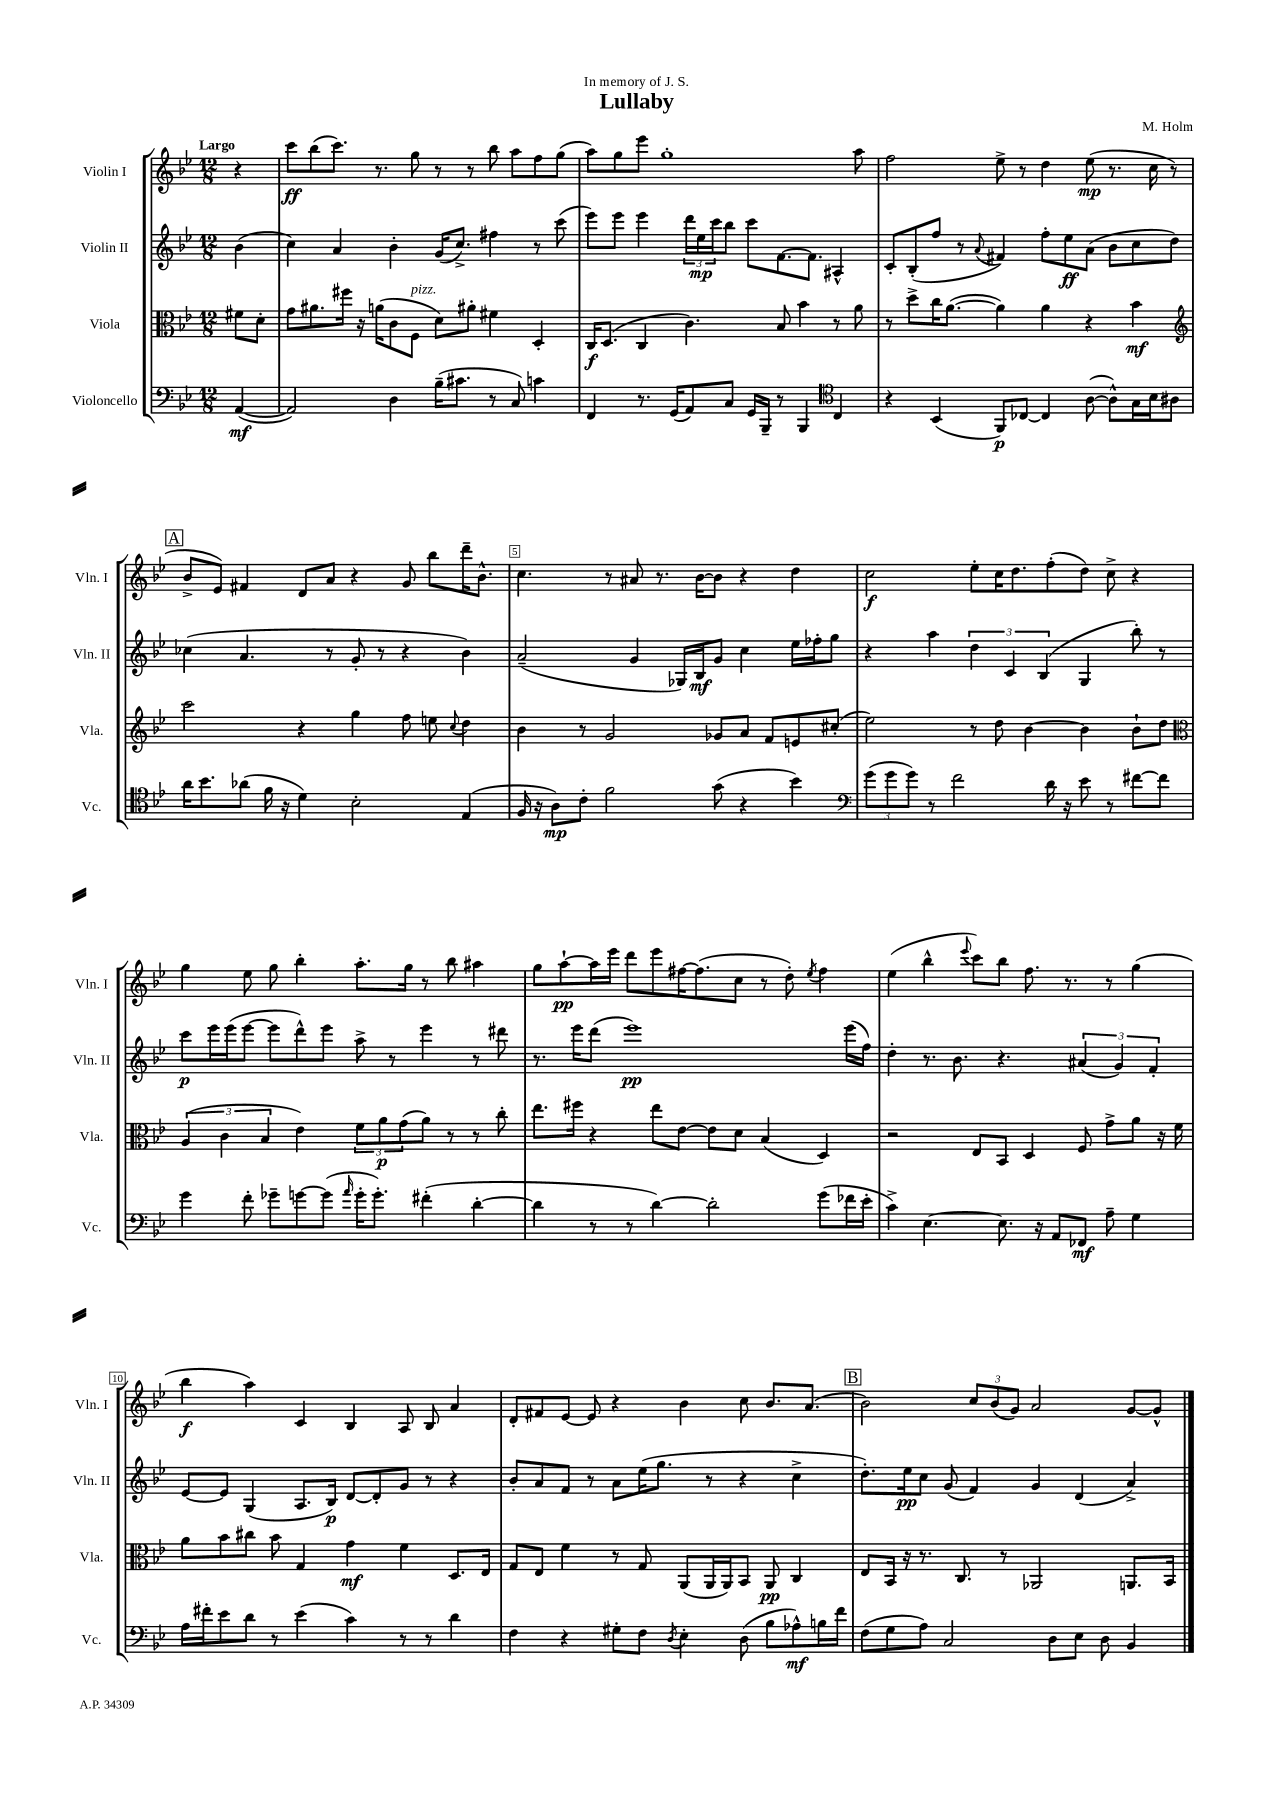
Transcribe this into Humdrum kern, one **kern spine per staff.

**kern	**kern	**kern	**kern
*staff4	*staff3	*staff2	*staff1
*clefF4	*clefC3	*clefG2	*clefG2
*k[b-e-]	*k[b-e-]	*k[b-e-]	*k[b-e-]
*M12/8	*M12/8	*M12/8	*M12/8
([4AA	8f#	(4b-	4r
.	8d'	.	.
=	=	=	=
2AA])	8g	4cc)	8ccc
.	8.a#	.	(8bb-
.	.	4a	8.ccc)
.	16ff#	.	.
.	16r	.	.
.	(16a	.	8.r
4D	8c	4b-'	.
.	8F	.	8gg
(16B-~	8d)	(16g	8r
8.c#	.	8.cc^)	.
.	8a#'	.	8r
8r	4f#	4ff#	8bb-
8C)	.	.	8aa
4c	4D'	8r	8ff
.	.	(8ccc	(8gg
=	=	=	=
4FF	16C	8eee-)	8aa)
.	(8.D	.	.
.	.	8eee-	8gg
8.r	4C	4eee-	8eee-
.	.	.	1gg'
(16GG	.	.	.
8AA)	4.c)	24ddd	.
.	.	24ee-	.
.	.	24ccc	.
8C	.	8bb-	.
16GG	.	8ccc	.
16BBB-~	.	.	.
8r	8B-	[8.f	.
4BBB-	4b-	.	.
.	.	8.f]	.
*clefC4	*	*	*
4C	8r	4A#^^	.
.	8a	.	8aa
=	=	=	=
4r	8r	8c'	2ff
.	8dd^	(8B-'	.
(4BB-	16cc	8ff	.
.	([8.a	.	.
.	.	8r	.
.	.	8qqa	.
8FF)	4a])	4f#)	8ee-^
[8C-	.	.	8r
4C-]	4a	8ff'	4dd
.	.	8ee-	.
([8A	4r	(8a	(8ee-
8A^^])	.	8b-	8.r
16G	4b-	8cc	.
16B-	.	.	16cc
8A#	.	8dd)	8r
=	=	=	=
*	*clefG2	*	*
16a	2ccc	(4cc-	8b-^
8.b-	.	.	.
.	.	.	8e-)
(8a-	.	4.a	4f#
16f	.	.	.
16r	.	.	.
4d)	4r	.	8d
.	.	8r	8a
2B-'	4gg	8g'	4r
.	.	8r	.
.	8ff	4r	8g
.	8ee	.	8bb-
.	8qqcc	.	.
(4E-	4dd	4b-)	16ddd~
.	.	.	8.b-^^
=	=	=	=
16F	4b-	(2a~	4.cc
16r	.	.	.
8A)	.	.	.
8c'	8r	.	.
2f	2g	.	8r
.	.	4g	8a#
.	.	.	8.r
.	.	16G-)	.
.	.	16B-	[16b-
(8g	8g-	8g	8b-]
4r	8a	4cc	4r
.	8f	.	.
4b-)	8e	16ee-	4dd
.	.	16ff-'	.
.	(8cc#'	8gg	.
=	=	=	=
*clefF4	*	*	*
(12g	2ee-)	4r	2cc
12g	.	.	.
12g)	.	.	.
8r	.	4aa	.
2f	.	.	.
.	8r	6dd	8ee-'
.	8dd	.	16cc
.	.	6c	.
.	.	.	8.dd
.	[4b-	.	.
.	.	(6B-	.
16d	.	.	(8ff'
16r	.	.	.
8e-	4b-]	4G	8dd)
8r	.	.	8cc^
[8f#	8b-`	8bb-')	4r
8f#]	8dd	8r	.
=	=	=	=
*	*clefC3	*	*
4g	(6A	8ccc	4gg
.	.	16eee-	.
.	6c	.	.
.	.	(16eee-	.
8f'	.	[8eee-	8ee-
.	6B-	.	.
8g-~	.	8eee-]	8gg
[8g	4e-)	8ddd^^)	4bb-'
(8g]	.	8eee-	.
16qqa	.	.	.
16g'	12f	8aa^	8.aa'
8.g')	.	.	.
.	12a	.	.
.	.	8r	.
.	(12g	.	.
.	.	.	16gg
(4f#'	8a)	4eee-	8r
.	8r	.	8bb-
[4d'	8r	8r	4aa#
.	8cc'	8ddd#	.
=	=	=	=
4d]	8.ee-	8.r	8gg
.	.	.	[8aa`
.	16ff#	16eee-	.
8r	4r	(8ddd	16aa]
.	.	.	16eee-
8r	.	1eee-)	8ddd
[4d)	8ee-	.	8eee-
.	[8e-	.	[16ff#
.	.	.	(8.ff#]
2d']	8e-]	.	.
.	8d	.	8cc
.	(4B-	.	8r
.	.	.	8dd')
.	.	.	8qee-
(8g	4D)	.	4ff#
16f-	.	(16eee-	.
16e-'	.	16ff)	.
=	=	=	=
4c^)	2r	4dd'	(4ee-
[4.E-	.	8.r	4bb-^^
.	.	8.b-	.
.	.	.	8qqeee-
.	8E-	.	8ccc)
8.E-]	8BB-	4.r	8bb-
.	4D	.	8.ff
16r	.	.	.
8AA	.	.	.
.	.	.	8.r
8FF-	8F	(6a#	.
8A~	8g^	.	8r
.	.	6g)	.
4G	8a	.	(4gg
.	.	6f'	.
.	16r	.	.
.	16f	.	.
=	=	=	=
16A	8a	[8e-	4bb-
16f#'	.	.	.
8e-	8b-	8e-]	.
8d	8cc#	(4G	4aa)
8r	8b-	.	.
(4e-	4G	8.A	4c
.	.	16B-)	.
4c)	4g	[8d	4B-
.	.	8d']	.
8r	4f	8g	8A
8r	.	8r	8B-
4d	8.D	4r	4a
.	16E-	.	.
=	=	=	=
4F	8G	8b-'	8d'
.	8E-	8a	8f#
4r	4f	8f	[8e-
.	.	8r	8e-]
8G#'	8r	8a	4r
8F	8G	(16ee-	.
.	.	8.gg	.
8qD	.	.	.
4E-'	(8AA	.	4b-
.	16AA	8r	.
.	16AA)	.	.
(8D	8BB-	4r	8cc
8B-	8AA	.	8.b-
8A-^^)	4C	4cc^	.
.	.	.	(8.a
16B	.	.	.
16f	.	.	.
=	=	=	=
(8F	8E-	8.dd')	2b-)
8G	16BB-	.	.
.	16r	16ee-	.
8A)	8.r	8cc	.
2C	.	(8g	.
.	8.C	.	.
.	.	4f)	12cc
.	.	.	(12b-
.	8r	.	.
.	.	.	12g)
.	2AA-	4g	2a
8D	.	.	.
8E-	.	(4d	.
8D	.	.	.
4BB-	8.AA	4a^)	[8g
.	.	.	8g^^]
.	16BB-	.	.
==	==	==	==
*-	*-	*-	*-
